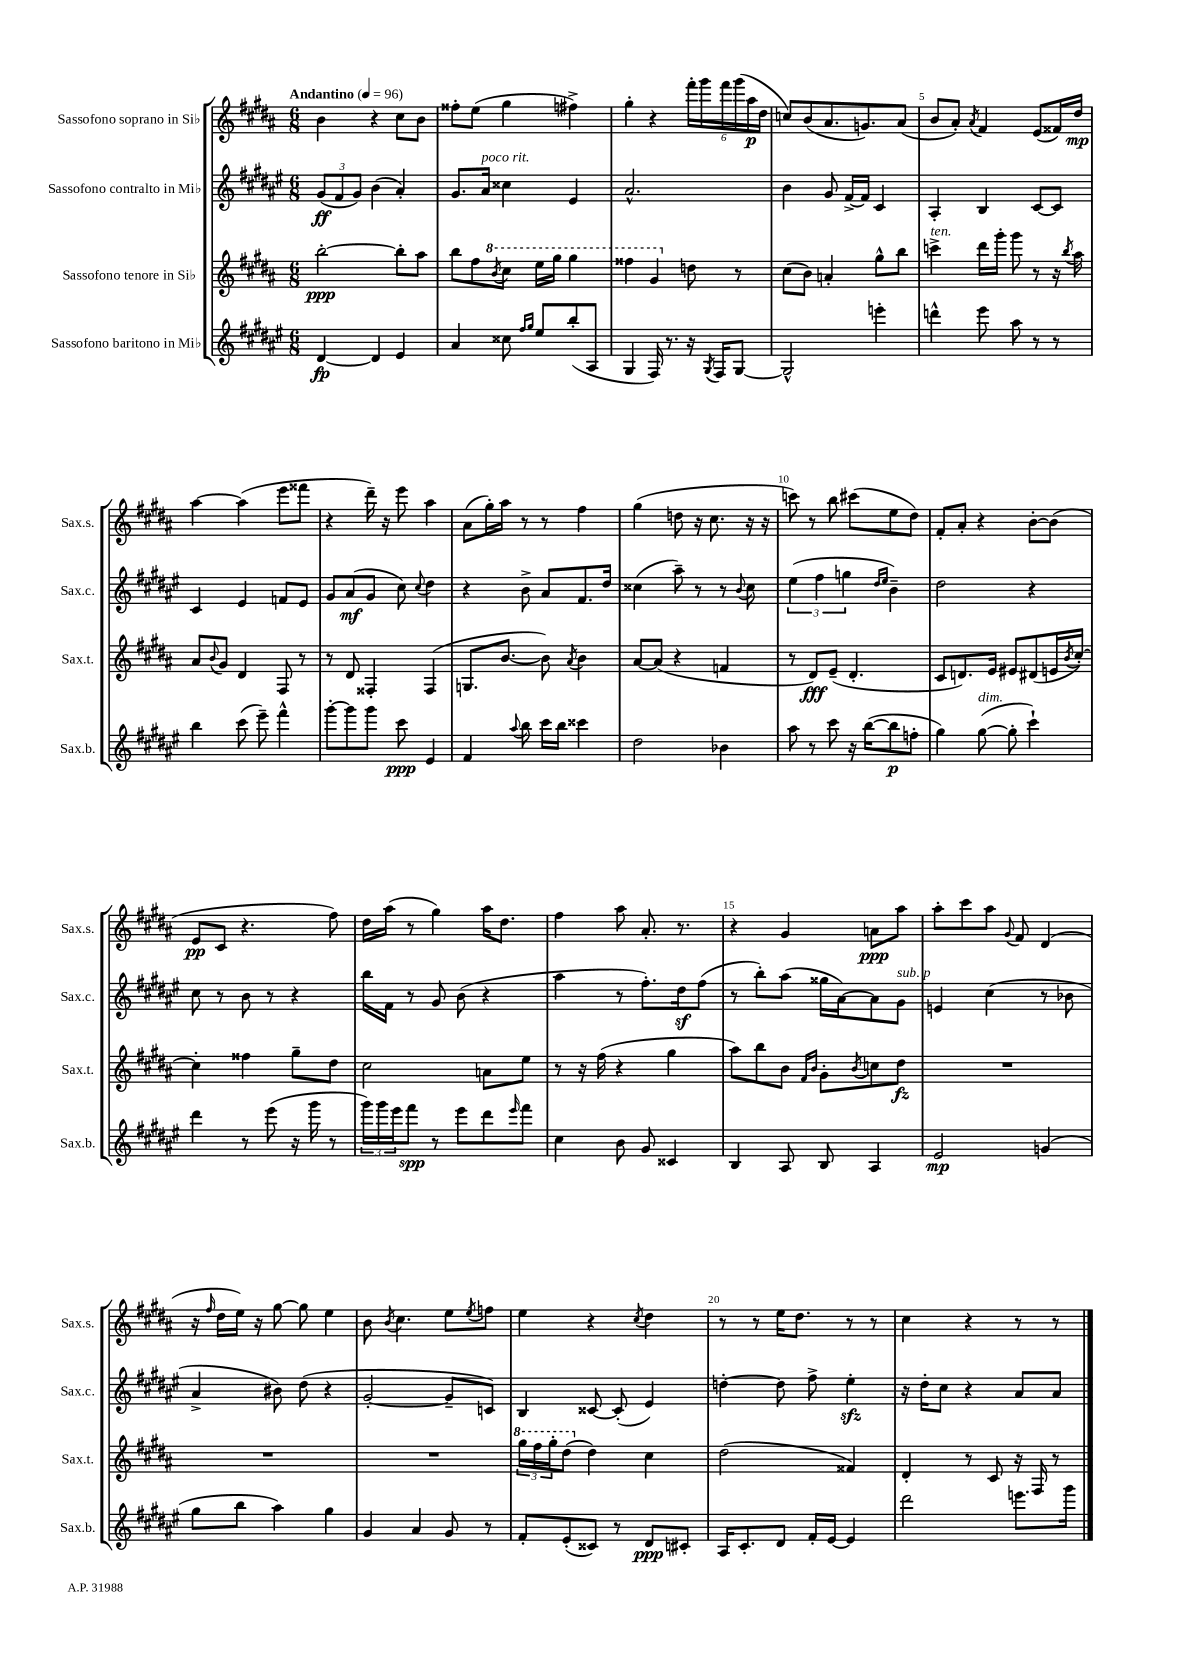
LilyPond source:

<<
\new StaffGroup <<
\new Staff = "s0" \with { instrumentName = "Sassofono soprano in Sib" shortInstrumentName = "Sax.s." } {
    \clef treble \key b \major \numericTimeSignature \time 6/8 \tempo "Andantino" 4 = 96
    b'4 r4 cis''8 b'8 |
    fisis''8-. e''8( gis''4 fis''4->) |
    gis''4-. r4 \tuplet 6/4 { fis'''16-. gis'''16 fis'''16 gis'''16( ais''16\p dis''16 } |
    c''8) b'8( ais'8. g'8.) ais'8( |
    b'8 ais'8-.) \acciaccatura { ais'8 } fis'4 e'8( fisis'16) dis''16\mp |
    ais''4~ ais''4( e'''8 fisis'''8 |
    r4 dis'''16--) r16 e'''8 ais''4 |
    ais'8( gis''16-.) ais''16 r8 r8 fis''4 |
    gis''4( d''8 r16 cis''8. r16 r16 |
    c'''8) r8 b''8 cis'''8( e''8 dis''8) |
    fis'8-. ais'8-. r4 b'8~-. b'8( |
    e'8\pp cis'8 r4. fis''8) |
    dis''16 ais''16( r8 gis''4) ais''16 dis''8. |
    fis''4 ais''8 ais'8.-. r8. |
    r4 gis'4 a'8\ppp ais''8 |
    ais''8-. cis'''8 ais''8 \appoggiatura { gis'8 } fis'8 dis'4( |
    r16 \grace { fis''16 } dis''16 e''16) r16 gis''8~ gis''8 e''4 |
    b'8 \acciaccatura { b'8 } cis''4. e''8 \acciaccatura { e''8 } f''8 |
    e''4 r4 \acciaccatura { cis''8 } dis''4 |
    r8 r8 e''16 dis''8. r8 r8 |
    cis''4 r4 r8 r8 \bar "|." |
}
\new Staff = "s1" \with { instrumentName = "Sassofono contralto in Mib" shortInstrumentName = "Sax.c." } {
    \clef treble \key fis \major \numericTimeSignature \time 6/8
    \tuplet 3/2 { gis'8\ff( fis'8 gis'8) } b'4( ais'4-.) |
    gis'8. ais'16^\markup { \italic "poco rit." } cisis''4 eis'4 |
    ais'2.-^ |
    b'4 gis'8 fis'16~-> fis'16 cis'4 |
    ais4-. b4 cis'8~ cis'8 |
    cis'4 eis'4 f'8 eis'8 |
    gis'8 ais'8\mf( gis'8 cis''8) \appoggiatura { cis''8 } dis''4 |
    r4 b'8-> ais'8 fis'8. dis''16 |
    cisis''4( ais''8--) r8 r8 \appoggiatura { b'8 } cisis''8 |
    \tuplet 3/2 { eis''4( fis''4 g''4 } \grace { dis''16 eis''16 } b'4--) |
    dis''2 r4 |
    cis''8 r8 b'8 r8 r4 |
    b''16 fis'16 r8 gis'8 b'8( r4 |
    ais''4 r8 fis''8.-.) dis''16\sf fis''8( |
    r8 b''8-.) ais''8( gisis''16 ais'16~) ais'8 gis'8^\markup { \italic "sub. p" } |
    e'4 cis''4( r8 bes'8 |
    ais'4-> bis'8) dis''8( r4 |
    gis'2~-. gis'8-- c'8) |
    b4 cisis'8~ cisis'8-.( eis'4) |
    d''4~-. d''8 fis''8-> eis''4-.\sfz |
    r16 dis''16-. cis''8 r4 ais'8 ais'8 \bar "|." |
}
\new Staff = "s2" \with { instrumentName = "Sassofono tenore in Sib" shortInstrumentName = "Sax.t." } {
    \clef treble \key b \major \numericTimeSignature \time 6/8
    b''2~-.\ppp b''8-. ais''8 |
    b''8 fis''8 \ottava #1 \acciaccatura { b''8 } cis'''8 e'''16 gis'''16 gis'''4 |
    fisis'''4 gis''4 \ottava #0 d''8 r8 |
    cis''8( b'8) a'4-. gis''8-^ b''8 |
    c'''4->^\markup { \italic "ten." } dis'''16 gis'''16-. gis'''8 r8 r16 \acciaccatura { b''8 } ais''16 |
    ais'8 \appoggiatura { b'8 } gis'8 dis'4 fis8 r8 |
    r8 dis'8 fisis4-. fisis4( |
    g8. b'8.~ b'8) \acciaccatura { ais'8 } b'4 |
    ais'8~ ais'8( r4 f'4 |
    r8 dis'8\fff) e'8--( dis'4.-. |
    cis'8 d'8.) e'16 eis'8 dis'8( e'16 \acciaccatura { b'8 } cis''16~-.) |
    cis''4-. fisis''4 gis''8-- dis''8 |
    cis''2 a'8 e''8 |
    r8 r16 fis''16( r4 gis''4 |
    ais''8) b''8 b'8 \grace { fis'16 b'16 } gis'8-. \acciaccatura { b'8 } c''8 dis''8\fz |
    R2. |
    R2. |
    R2. |
    \tuplet 3/2 { \ottava #1 gis'''16 fis'''16 gis'''16-. } dis'''8( \ottava #0 dis''4) cis''4 |
    dis''2( fisis'4) |
    dis'4-. r8 cis'8 r16 fis16 r8 \bar "|." |
}
\new Staff = "s3" \with { instrumentName = "Sassofono baritono in Mib" shortInstrumentName = "Sax.b." } {
    \clef treble \key fis \major \numericTimeSignature \time 6/8
    dis'4~\fp dis'4 eis'4 |
    ais'4 cisis''8 \grace { fis''16 gis''16 } eis''8 b''8-.( ais8 |
    gis4 fis16) r8. r16 \acciaccatura { gis8 } fis16 gis8~ |
    gis2-^ e'''4-. |
    d'''4-^ eis'''8 ais''8 r8 r8 |
    b''4 cis'''8( eis'''8--) fis'''4-^ |
    gis'''8~-. gis'''8 gis'''8 cis'''8\ppp eis'4 |
    fis'4 \appoggiatura { ais''8 } b''8 cis'''16 b''16 cisis'''4 |
    dis''2 bes'4 |
    ais''8 r8 cis'''8 r16 b''16~( b''8\p f''8-. |
    gis''4) gis''8~^\markup { \italic "dim." }( gis''8-. cis'''4-!) |
    dis'''4 r8 eis'''8( r16 gis'''16 r8 |
    \tuplet 3/2 { gis'''16) gis'''16 eis'''16 } fis'''8\spp r8 eis'''8 dis'''8 \grace { eis'''16 } fis'''8 |
    cis''4 b'8 gis'8 cisis'4 |
    b4 ais8 b8 ais4 |
    eis'2\mp g'4( |
    gis''8 b''8 ais''4) gis''4 |
    gis'4 ais'4 gis'8 r8 |
    fis'8-. eis'8-.( cisis'8) r8 dis'8\ppp cis'8-. |
    ais16 cis'8.-. dis'8 fis'16-. eis'16~ eis'4 |
    dis'''2 e'''8. gis'''16 \bar "|." |
}
>>
>>
\layout { \context { \Score \override BarNumber.break-visibility = ##(#f #t #t) barNumberVisibility = #(every-nth-bar-number-visible 5) } }
